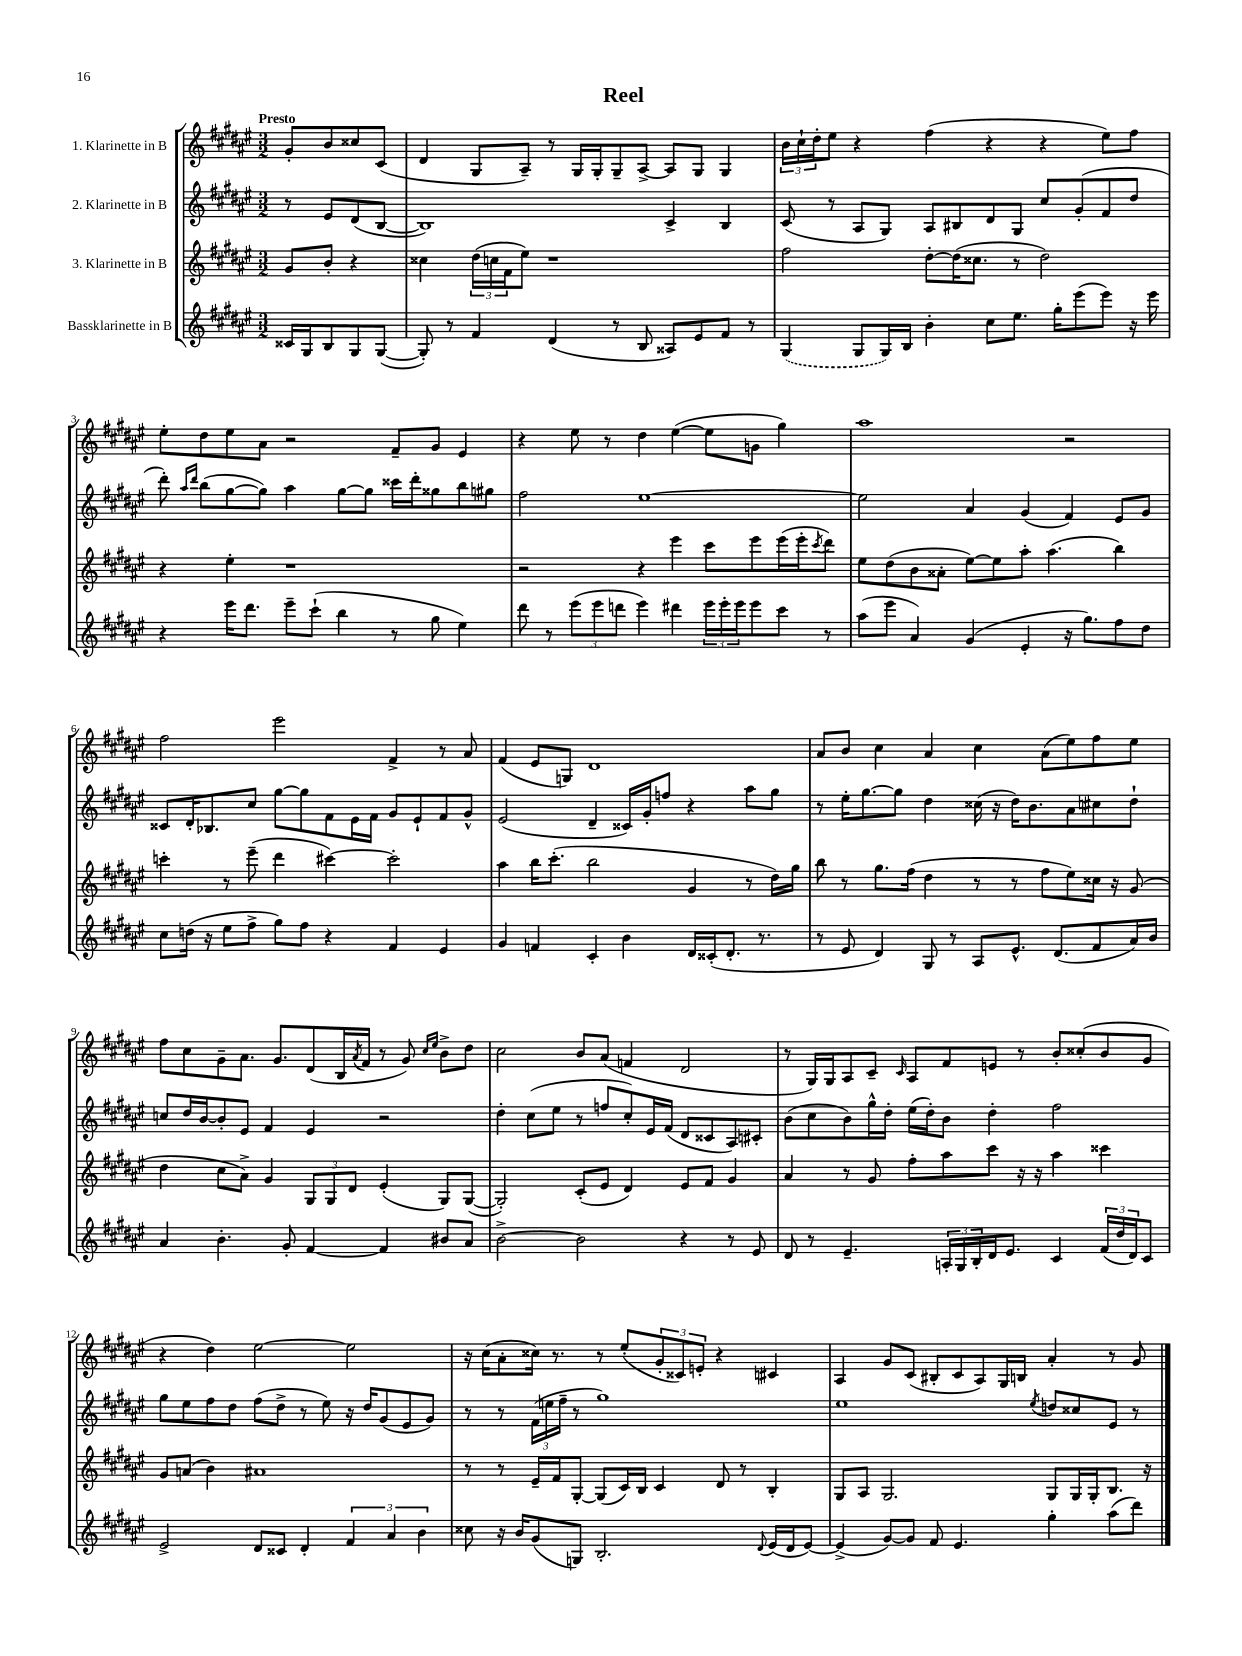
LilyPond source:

\header { title = "Reel" }
<<
\new StaffGroup <<
\new Staff = "s0" \with { instrumentName = "1. Klarinette in B" } {
    \clef treble \key fis \major \numericTimeSignature \time 3/2 \partial 2 \tempo "Presto"
    gis'8-. b'8 cisis''8 cis'8( |
    dis'4 gis8 ais8--) r8 gis16 gis16-. gis8-- ais8~-> ais8 gis8 gis4 |
    \tuplet 3/2 { b'16 cis''16-! dis''16-. } eis''8 r4 fis''4( r4 r4 eis''8) fis''8 |
    eis''8-. dis''8 eis''8 ais'8 r2 fis'8-- gis'8 eis'4 |
    r4 eis''8 r8 dis''4 eis''4~( eis''8 g'8 gis''4) |
    ais''1 r2 |
    fis''2 eis'''2 fis'4-> r8 ais'8 |
    fis'4( eis'8 g8) dis'1 |
    ais'8 b'8 cis''4 ais'4 cis''4 ais'8( eis''8) fis''8 eis''8 |
    fis''8 cis''8 gis'8-- ais'8. gis'8. dis'8( b16 \acciaccatura { ais'8 } fis'16 r8 gis'8) \grace { cis''16 eis''16 } b'8-> dis''8 |
    cis''2 b'8 ais'8( f'4 dis'2 |
    r8 gis16) gis16 ais8 cis'8-- \grace { cis'16 } ais8 fis'8 e'8 r8 b'8-. cisis''8-.( b'8 gis'8 |
    r4 dis''4) eis''2~ eis''2 |
    r16 cis''16( ais'8-. cisis''16) r8. r8 eis''8-.( \tuplet 3/2 { gis'8-. cisis'8) e'8-. } r4 cis'4 |
    ais4 gis'8 cis'8( bis8-. cis'8 ais8) gis16 b16 ais'4-. r8 gis'8 \bar "|." |
}
\new Staff = "s1" \with { instrumentName = "2. Klarinette in B" } {
    \clef treble \key fis \major \numericTimeSignature \time 3/2 \partial 2
    r8 eis'8 dis'8( b8~ |
    b1) cis'4-> b4 |
    cis'8( r8 ais8 gis8) ais8 bis8 dis'8 gis8 cis''8 gis'8-.( fis'8 dis''8 |
    dis'''8-.) \grace { ais''16 dis'''16 } b''8( gis''8~ gis''8) ais''4 gis''8~ gis''8 cisis'''16 dis'''16-. gisis''8 b''8 gis''8 |
    fis''2 eis''1~ |
    eis''2 ais'4 gis'4( fis'4) eis'8 gis'8 |
    cisis'8 dis'16-. bes8. cis''8 gis''8~ gis''8 fis'8 eis'16 fis'16 gis'8 eis'8-! fis'8 gis'8-^ |
    eis'2( dis'4-- cisis'16) gis'16-. f''8 r4 ais''8 gis''8 |
    r8 eis''16-. gis''8.~ gis''8 dis''4 cisis''16( r16 dis''16) b'8. ais'8 cis''8 dis''8-! |
    c''8 dis''16 b'16~ b'8-. eis'8 fis'4 eis'4 r2 |
    dis''4-. cis''8( eis''8 r8 f''8 cis''8-.) eis'16 fis'16( dis'8 cisis'8 ais8) cis'8-. |
    b'8( cis''8 b'8) gis''16-^ dis''16-. eis''16( dis''16-.) b'8 dis''4-. fis''2 |
    gis''8 eis''8 fis''8 dis''8 fis''8( dis''8-> r8 eis''8) r16 dis''16 gis'8( eis'8 gis'8) |
    r8 r8 \tuplet 3/2 { fis'16( e''16 fis''16-- } r8 gis''1) |
    eis''1 \acciaccatura { eis''8 } d''8 cisis''8 eis'8 r8 \bar "|." |
}
\new Staff = "s2" \with { instrumentName = "3. Klarinette in B" } {
    \clef treble \key fis \major \numericTimeSignature \time 3/2 \partial 2
    gis'8 b'8-. r4 |
    cisis''4 \tuplet 3/2 { dis''16( c''16 fis'16 } eis''8) r1 |
    fis''2 dis''8~-. dis''16( cisis''8. r8 dis''2) |
    r4 eis''4-. r1 |
    r2 r4 eis'''4 cis'''8 eis'''8 eis'''16( eis'''16-. \acciaccatura { cis'''8 } dis'''8) |
    eis''8 dis''8( b'8 aisis'8-. eis''8~) eis''8 ais''8-. ais''4.( b''4) |
    c'''4-. r8 eis'''8--( dis'''4 cis'''4~) cis'''2-. |
    ais''4 b''16 cis'''8.-.( b''2 gis'4 r8 dis''16) gis''16 |
    b''8 r8 gis''8. fis''16( dis''4 r8 r8 fis''8 eis''8) cisis''16 r16 gis'8( |
    dis''4 cis''8 ais'8->) gis'4 \tuplet 3/2 { gis8 gis8 dis'8 } eis'4-.( gis8) gis8~( |
    gis2-.) cis'8-.( eis'8 dis'4) eis'8 fis'8 gis'4 |
    ais'4 r8 gis'8 fis''8-. ais''8 cis'''8 r16 r16 ais''4 cisis'''4 |
    gis'8 a'8( b'4) ais'1 |
    r8 r8 eis'16-- fis'16 gis8~-. gis8( cis'16) b16 cis'4 dis'8 r8 b4-. |
    gis8 ais8 gis2. gis8 gis16 gis16-. b8. r16 \bar "|." |
}
\new Staff = "s3" \with { instrumentName = "Bassklarinette in B" } {
    \clef treble \key fis \major \numericTimeSignature \time 3/2 \partial 2
    cisis'16 gis16 b8 gis8 gis8~( |
    gis8-.) r8 fis'4 dis'4( r8 b8 aisis8) eis'8 fis'8 r8 |
    \once \slurDashed gis4( gis8 gis16) b16 b'4-. cis''8 eis''8. gis''16-. eis'''8( eis'''8) r16 eis'''16 |
    r4 eis'''16 dis'''8. eis'''8-- cis'''8-!( b''4 r8 gis''8 eis''4) |
    dis'''8 r8 \tuplet 3/2 { eis'''8( eis'''8 d'''8 } eis'''4) dis'''4 \tuplet 3/2 { eis'''16 eis'''16-. eis'''16 } eis'''8 cis'''8 r8 |
    ais''8( eis'''8 ais'4) gis'4( eis'4-. r16 gis''8.) fis''8 dis''8 |
    cis''8 d''16( r16 eis''8 fis''8-> gis''8) fis''8 r4 fis'4 eis'4 |
    gis'4 f'4 cis'4-. b'4 dis'16 cisis'16-.( dis'8.-. r8. |
    r8 eis'8 dis'4) gis8 r8 ais8 eis'8.-^ dis'8.( fis'8 ais'16) b'16 |
    ais'4 b'4.-. gis'8-. fis'4~ fis'4 bis'8 ais'8 |
    b'2~-> b'2 r4 r8 eis'8 |
    dis'8 r8 eis'4.-- \tuplet 3/2 { a16-. gis16 b16-. } dis'16 eis'8. cis'4 \tuplet 3/2 { fis'16( dis''16 dis'16) } cis'8 |
    eis'2-> dis'8 cisis'8 dis'4-. \tuplet 3/2 { fis'4 ais'4 b'4 } |
    cisis''8 r16 b'16 gis'8( g8) b2.-. \appoggiatura { dis'8 } eis'16( dis'16 eis'8~) |
    eis'4->( gis'8~) gis'8 fis'8 eis'4. gis''4-. ais''8( dis'''8) \bar "|." |
}
>>
>>
